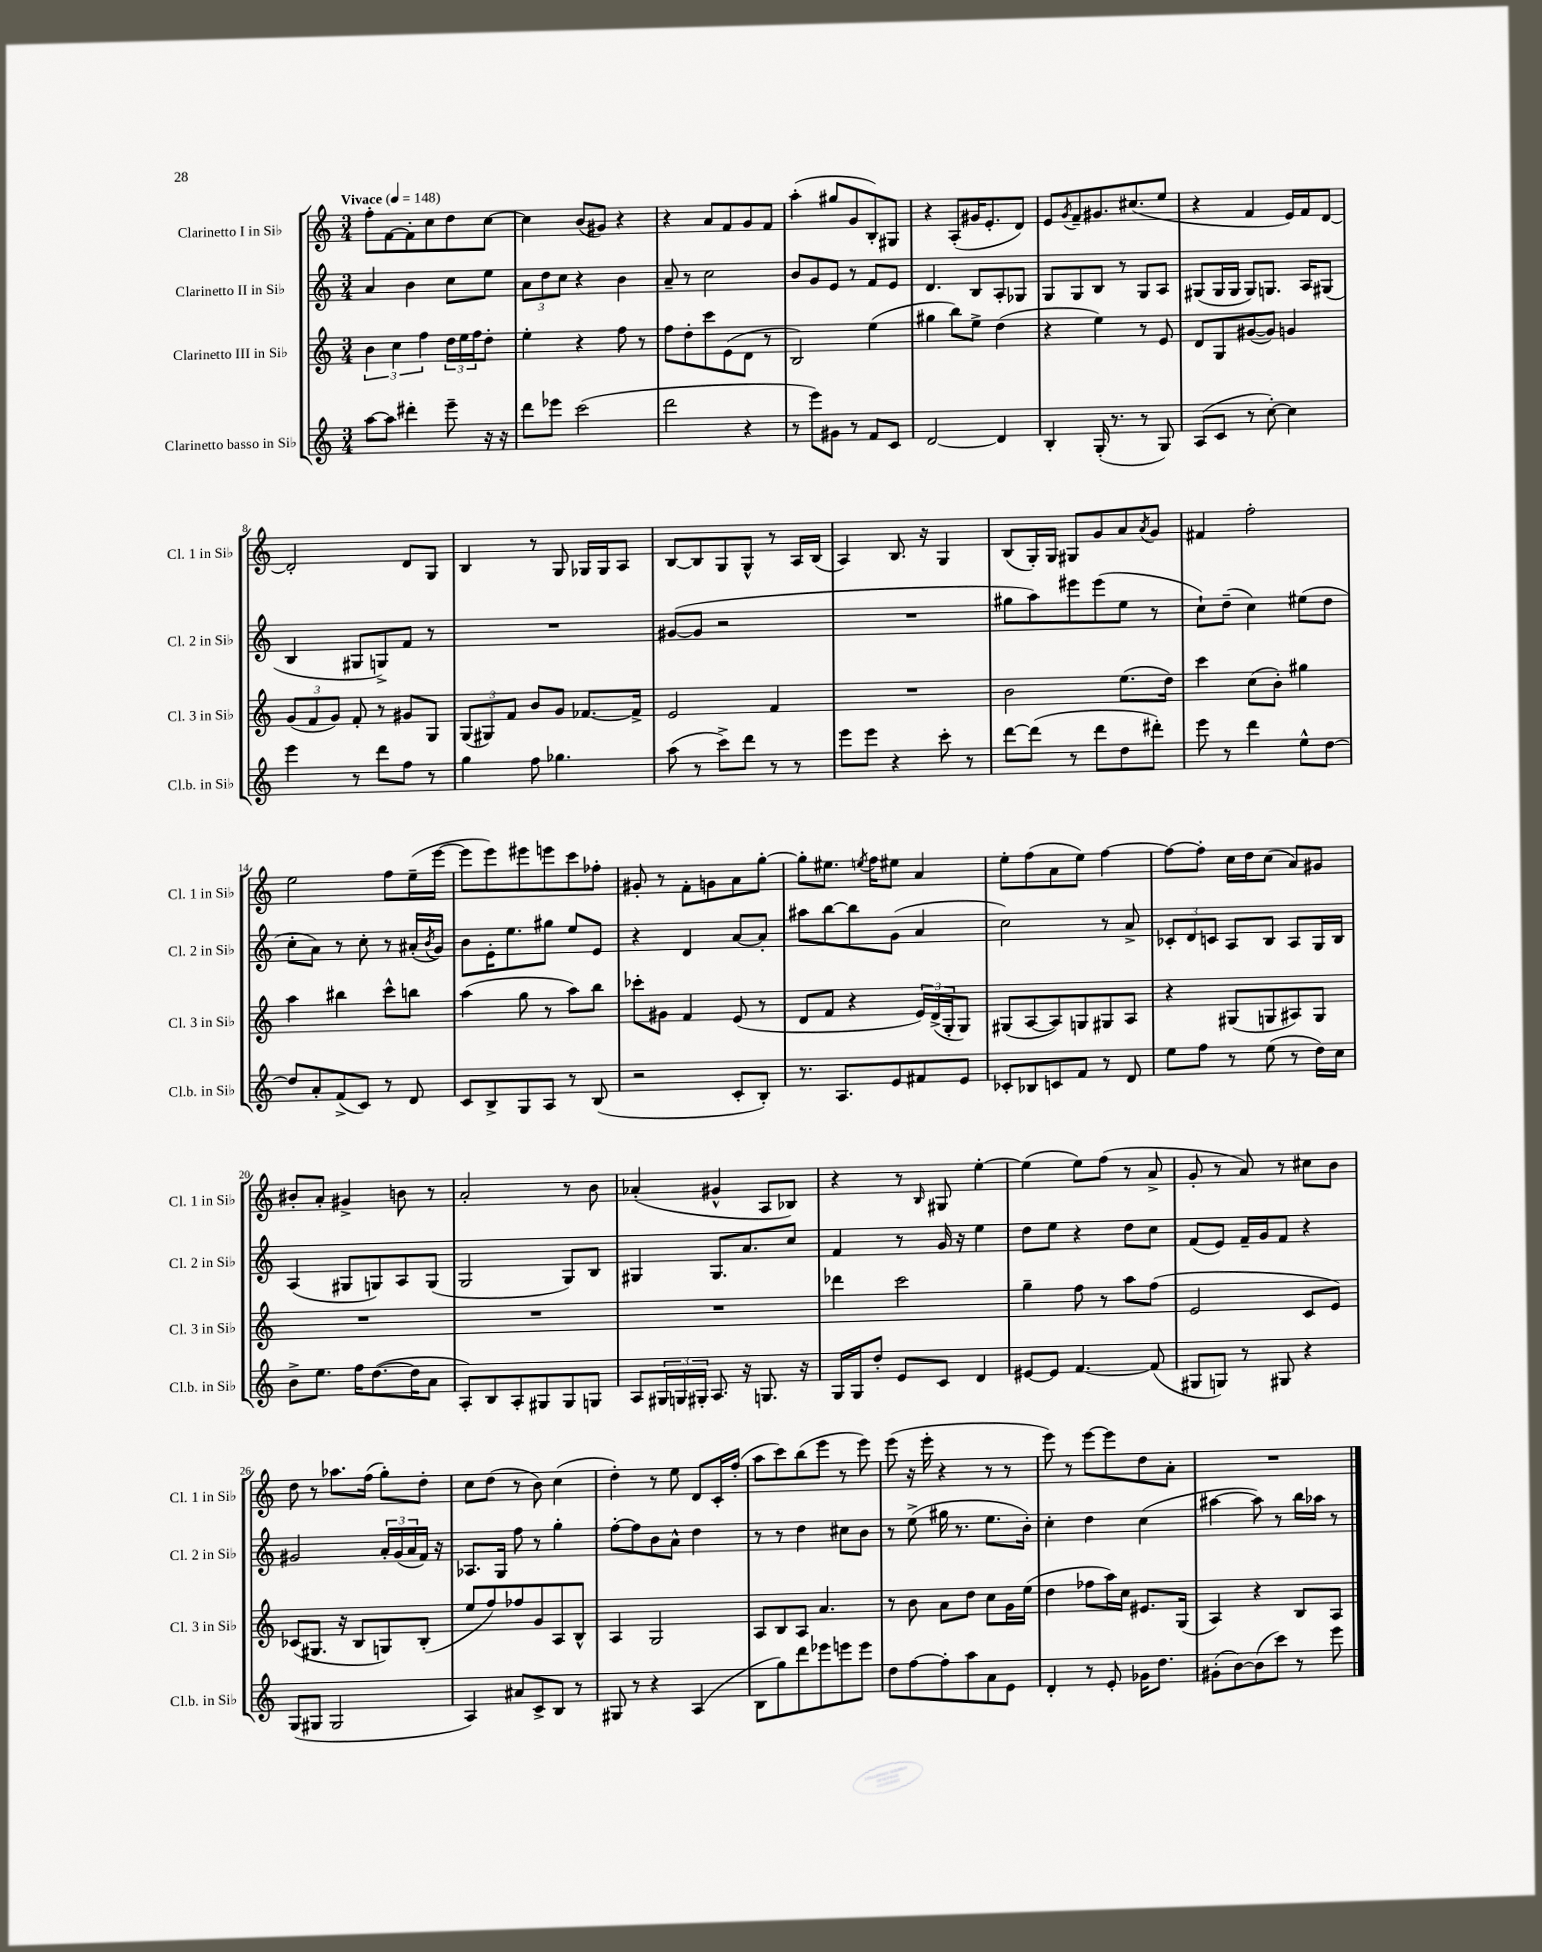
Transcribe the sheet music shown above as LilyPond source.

<<
\new StaffGroup <<
\new Staff = "s0" \with { instrumentName = "Clarinetto I in Sib" shortInstrumentName = "Cl. 1 in Sib" } {
    \clef treble \key c \major \numericTimeSignature \time 3/4 \tempo "Vivace" 4 = 148
    f''8-. f'8~ f'8-. c''8 d''8 c''8~ |
    c''4 b'8( gis'8) r4 |
    r4 a'8 f'8 g'8 f'8 |
    a''4-.( gis''8 g'8 b8-.) gis8 |
    r4 a8-.( gis'16 e'8.-. d'8) |
    e'8 \acciaccatura { g'8 } f'8-- gis'8. cis''8.( e''8 |
    r4 f'4 e'16) f'16 d'8~ |
    d'2-. d'8 g8 |
    b4 r8 g8 ges16 ges16 a8 |
    b8~ b8 g8 g8-^ r8 a16 b16( |
    a4) b8. r16 g4 |
    b8( g16-.) g16 gis8 g'8 a'8 \acciaccatura { a'8 } g'8 |
    fis'4 f''2-. |
    e''2 f''8 e''16--( e'''16~ |
    e'''8 e'''8) eis'''8 e'''8 c'''8 fes''8-. |
    gis'8-. r8 f'8-. g'8 a'8 g''8~-. |
    g''8-. eis''8. \acciaccatura { e''8 } f''16 eis''8 a'4 |
    e''8-. f''8( a'8 e''8) f''4~ |
    f''8~ f''8-. c''16 d''16 c''8( a'8) gis'8 |
    bis'8-. a'8-. gis'4-> b'8 r8 |
    a'2-. r8 b'8 |
    aes'4-.( gis'4-^ a8 bes8) |
    r4 r8 \grace { b16 } gis8 e''4~-. |
    e''4( e''8) f''8( r8 a'8-> |
    g'8-. r8 a'8) r8 cis''8 b'8 |
    d''8 r8 aes''8. f''16( g''8-.) d''8-. |
    c''8 d''8( r8 b'8) c''4( |
    d''4-.) r8 e''8 d'8 c'16-. f''16-.( |
    a''8 c'''8) b''8( e'''8 r8 e'''8) |
    e'''8( r16 e'''16-. r4 r8 r8 |
    e'''8) r8 e'''8~ e'''8 d''8 a'8-. |
    R2. \bar "|." |
}
\new Staff = "s1" \with { instrumentName = "Clarinetto II in Sib" shortInstrumentName = "Cl. 2 in Sib" } {
    \clef treble \key c \major \numericTimeSignature \time 3/4
    a'4 b'4 c''8 e''8 |
    \tuplet 3/2 { a'8 d''8 c''8 } r4 b'4 |
    a'8-- r8 c''2 |
    b'8 g'8 e'8 r8 f'8 e'8 |
    d'4. b8 a8-. ges8 |
    g8 g8 b8 r8 g8 a8 |
    gis8( gis16 gis16 gis8) g8. a16 gis8( |
    b4 gis8 g8->) f'8 r8 |
    R2. |
    gis'8~( gis'8 r2 |
    R2. |
    gis''8 a''8) eis'''8 eis'''8( e''8 r8 |
    c''8-!) d''8--( c''4) eis''8( d''8 |
    c''8-. a'8) r8 c''8-. r8 ais'16-.( \acciaccatura { b'8 } g'16) |
    b'8 e'16-. e''8. gis''8 e''8 e'8 |
    r4 d'4 a'8~ a'8-. |
    ais''8 b''8~ b''8 g'8( a'4 |
    c''2) r8 a'8-> |
    \tuplet 3/2 { ces'8-. d'8 c'8 } a8 b8 a8 g16 b16 |
    a4( gis8 g8) a8 g8( |
    g2 g8) b8 |
    gis4 gis8. a'8. c''8 |
    f'4 r8 g'16 r16 e''4 |
    d''8 e''8 r4 d''8 c''8 |
    f'8( e'8) f'16-- g'16 f'8 r4 |
    gis'2 \tuplet 3/2 { a'16-. gis'16( a'16 } f'16) r16 |
    aes8. g16 f''8 r8 g''4-. |
    f''8~-. f''8 b'8 a'8-^ d''4 |
    r8 r8 d''4 cis''8 b'8 |
    r8 e''8->( gis''16 r8. e''8. b'16-.) |
    c''4-. d''4 c''4( |
    ais''4~ ais''8) r8 b''16 aes''16 r8 \bar "|." |
}
\new Staff = "s2" \with { instrumentName = "Clarinetto III in Sib" shortInstrumentName = "Cl. 3 in Sib" } {
    \clef treble \key c \major \numericTimeSignature \time 3/4
    \tuplet 3/2 { b'4 c''4 f''4 } \tuplet 3/2 { d''16 e''16 f''16 } d''8-. |
    e''4-. r4 f''8 r8 |
    f''8 d''8-. c'''8 e'8( d'8 r8 |
    b2) e''4( |
    gis''4 b''8) e''8-> d''4( |
    r4 e''4) r8 e'8 |
    d'8 g8 gis'8~( gis'8) g'4 |
    \tuplet 3/2 { g'8( f'8 g'8) } f'8-. r8 gis'8 g8 |
    \tuplet 3/2 { g8( gis8) f'8 } b'8 g'8 fes'8.~ fes'16-> |
    e'2 f'4 |
    R2. |
    b'2 e''8.( d''16) |
    c'''4 c''8( b'8-.) gis''4 |
    a''4 bis''4 c'''8-^ b''8 |
    a''4( g''8 r8 a''8) b''8 |
    ces'''8-. gis'8 f'4 e'8( r8 |
    d'8 f'8 r4 \tuplet 3/2 { e'16) d'16->( g16-. } g8) |
    gis8( a8~ a8) g8 gis8 a8 |
    r4 gis8( g8 ais8) g8 |
    R2. |
    R2. |
    R2. |
    des'''4 c'''2 |
    g''4-- f''8 r8 a''8 f''8( |
    e'2 c'8 e'8) |
    ces'8( gis8. r16 b8 g8) b8-.( |
    e''8 f''8) fes''8 g'8 a8 b8-^ |
    a4 g2 |
    a8 b8 a8 a'4. |
    r8 b'8 a'8 d''8 c''8 g'16 e''16( |
    d''4 fes''8 a''16) c''16 eis'8. g16( |
    a4) r4 b8 a8 \bar "|." |
}
\new Staff = "s3" \with { instrumentName = "Clarinetto basso in Sib" shortInstrumentName = "Cl.b. in Sib" } {
    \clef treble \key c \major \numericTimeSignature \time 3/4
    a''8~ a''8 dis'''4-. e'''8-- r16 r16 |
    d'''8 ees'''8 c'''2( |
    d'''2 r4 |
    r8 e'''8) gis'8 r8 f'8 c'8 |
    d'2~ d'4 |
    b4-. g16-.( r8. r8 g8) |
    a8( c'8 r8 c''8~-.) c''4 |
    e'''4 r8 d'''8 f''8 r8 |
    g''4 f''8 ges''4. |
    a''8( r8 c'''8->) d'''8 r8 r8 |
    e'''8 e'''8 r4 c'''8-. r8 |
    d'''8~ d'''8( r8 d'''8 d''8 dis'''8-.) |
    e'''8 r8 d'''4 e''8-^ d''8~ |
    d''8 a'8-. f'8->( c'8) r8 d'8 |
    c'8 b8-> g8 a8 r8 b8( |
    r2 c'8-. b8-.) |
    r8. a8. e'8 fis'8 e'8 |
    ces'8-. bes8 c'8 f'8 r8 d'8 |
    e''8 f''8 r8 e''8( r8 d''16) c''16 |
    b'8-> e''8. f''16 d''8.~( d''16 a'8 |
    a8-.) b8 a8-. gis8 gis8 g8 |
    a8 \tuplet 3/2 { gis16 g16 gis16-. } a8. r16 g8. r16 |
    g16 g16 d''8-. e'8 c'8 d'4 |
    eis'8~ eis'8 f'4.~ f'8( |
    gis8 g8) r8 gis8 r4 |
    g8( gis8 gis2 |
    a4) ais'8 c'8-> b8 r8 |
    gis8 r8 r4 a4( |
    b8 g''8) d'''8 ees'''8 e'''8 e'''8 |
    d''8 f''8~ f''8-. a''8 a'8 e'8 |
    d'4-. r8 e'8-. ges'16 d''8. |
    gis'8-.( b'8~) b'8( c'''8) r8 e'''8 \bar "|." |
}
>>
>>
